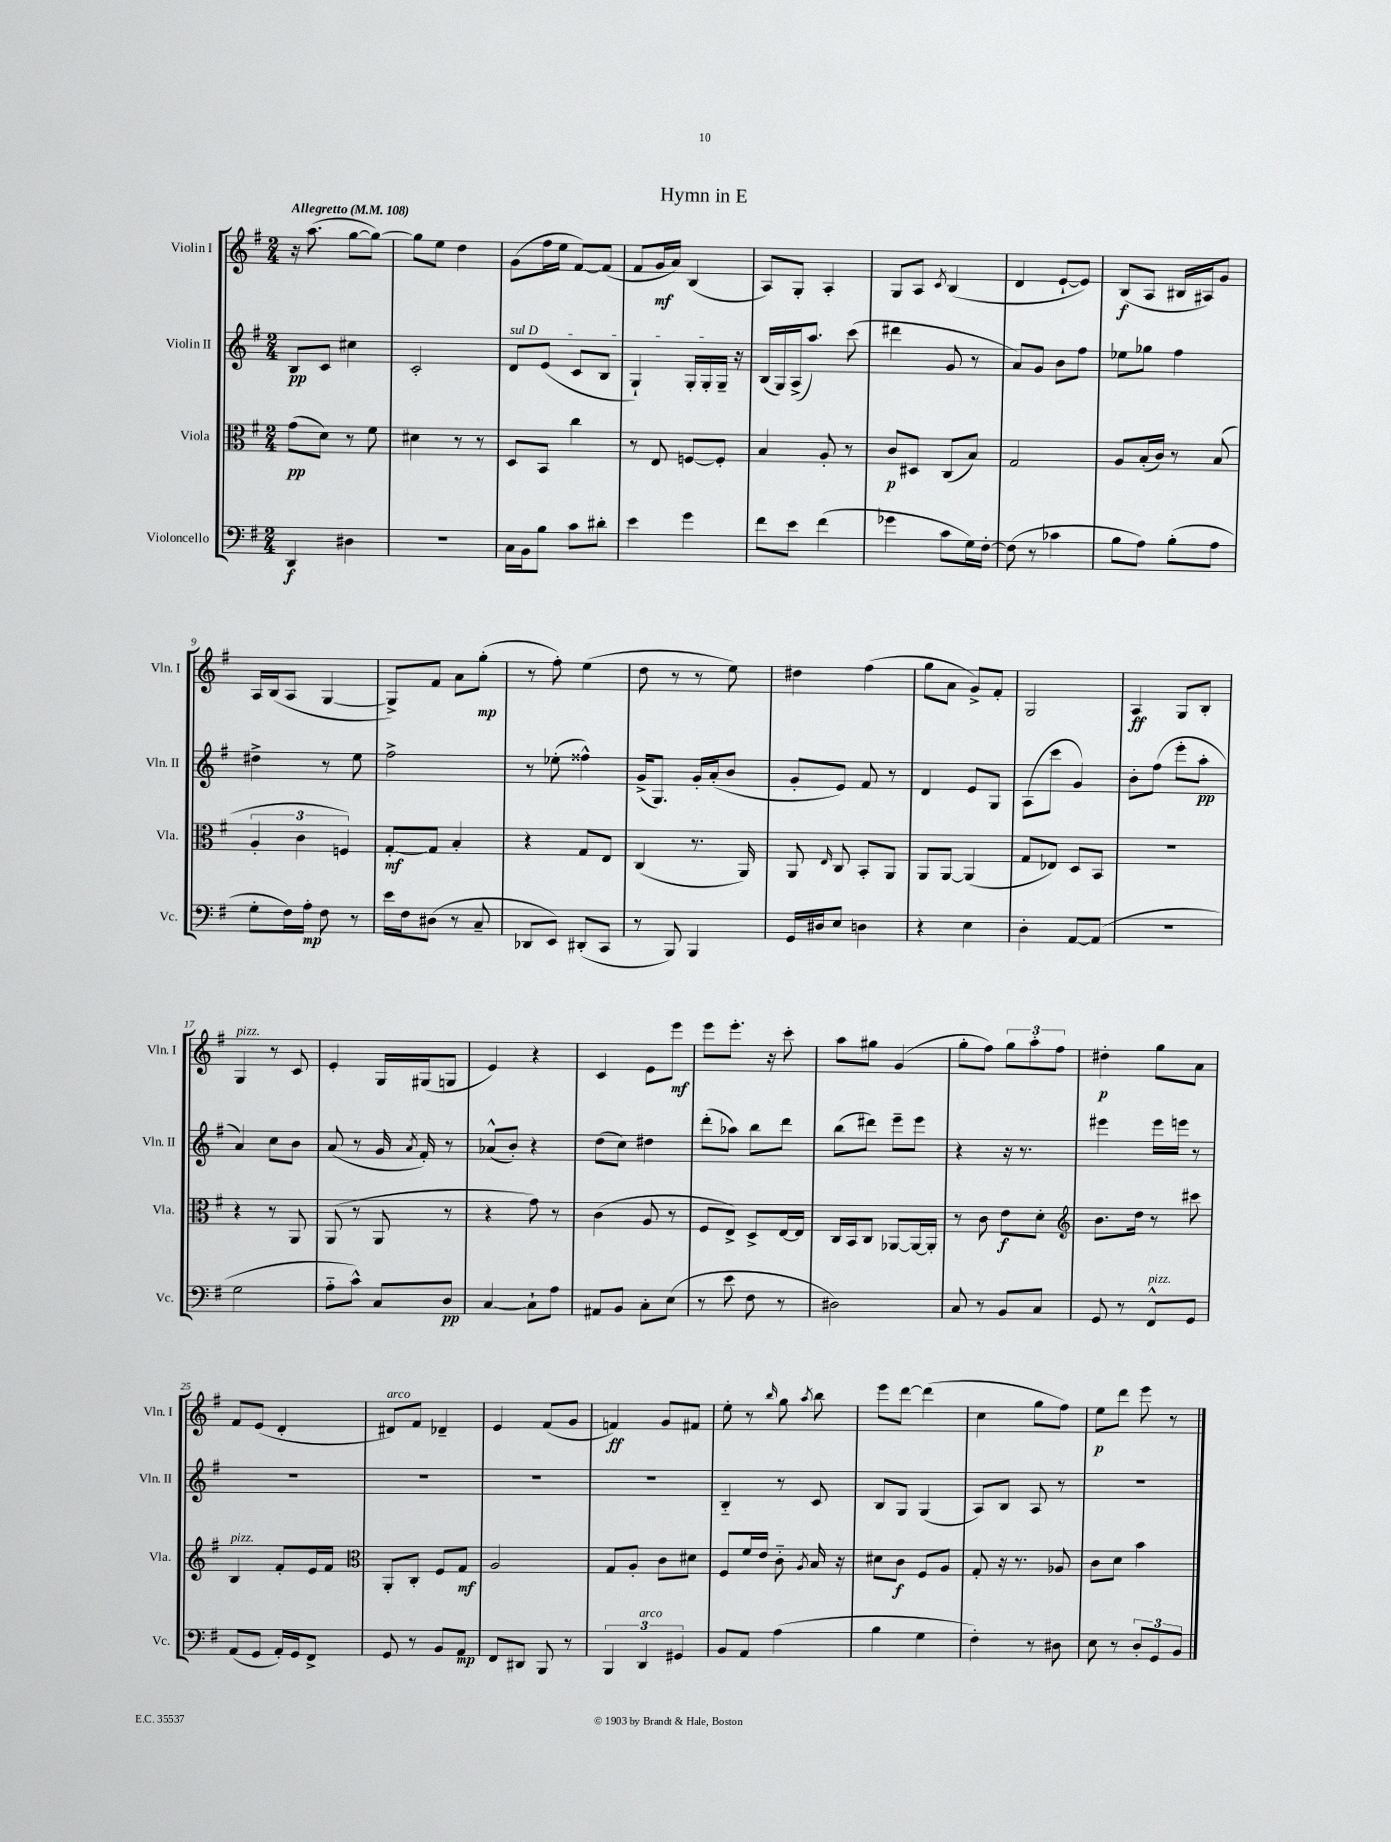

**kern	**kern	**kern	**kern
*staff4	*staff3	*staff2	*staff1
*clefF4	*clefC3	*clefG2	*clefG2
*k[f#]	*k[f#]	*k[f#]	*k[f#]
*M2/4	*M2/4	*M2/4	*M2/4
*MM108	*MM108	*MM108	*MM108
4DD	(8g	8B	16r
.	.	.	(8.aa
.	8d)	8c	.
4D#	8r	4cc#	[8gg
.	8f#	.	8gg_)
=	=	=	=
2r	4d#	2c'	8gg]
.	.	.	8ee
.	8r	.	4dd
.	8r	.	.
=	=	=	=
16C	8D	8d	(8g
16BB	.	.	.
8B	8BB	(8e	16ff#
.	.	.	16ee
8c	4cc	8c	[8f#)
8d#'	.	8B	(8f#]
=	=	=	=
4e	8r	4G`)	8f#
.	8E	.	16g
.	.	.	16a)
4g	[8F	16G'	(4B
.	.	16G'	.
.	8F']	16G~	.
.	.	16r	.
=	=	=	=
8f#	4B	(16B	8A)
.	.	16G)	.
8e	.	(16A^	8G'
.	.	8.aa)	.
(4f#	8A'	.	4A'
.	8r	(8ccc	.
=	=	=	=
4g-	8c	4ddd#	8G
.	8D#	.	8A
.	.	.	8qc
8c	(8C	8g	(4B
16G)	8B)	8r	.
[16F#'	.	.	.
=	=	=	=
(8F#]	2G	8a)	4d
8r	.	8g	.
4c-	.	8b	[8e`
.	.	8ff#	8e])
=	=	=	=
8B	8A	8ee-	(8B
8A)	(16B'	8gg-	8A
.	16c)	.	.
(8B'	8r	4ff#	16B#
.	.	.	16A#)
8A	(8B	.	8g
=	=	=	=
8G'	6A'	4dd#^	16A
.	.	.	(16B
16F#)	.	.	8A
.	6c	.	.
16A'	.	.	.
8F#	.	8r	[4G
.	6F)	.	.
8r	.	8ee	.
=	=	=	=
16e	[8G'	2ff#^	8G^])
16F#	.	.	.
(8D#	8G]	.	8f#
8r	4B'	.	8a
8C~	.	.	(8gg'
=	=	=	=
8DD-	4r	8r	8r
8EE)	.	(8ee-'	8ff#')
(8DD#'	8G	4ff##^^)	(4ee
8CC	8E	.	.
=	=	=	=
8r	(4C	(16g^	8dd
.	.	8.G)	.
8BBB)	.	.	8r
4BBB	8.r	16g'	8r
.	.	(16a'	.
.	.	8b	8ee)
.	16AA)	.	.
=	=	=	=
16GG	8AA	8g'	4dd#
16D#	.	.	.
.	16qqE	.	.
8E	8C	8e)	.
4D	8BB'	8f#	(4ff#
.	8AA	8r	.
=	=	=	=
4r	8AA	4d	8gg
.	[8AA	.	8a
4E	(4AA]	8e	8g^)
.	.	8G	8f#'
=	=	=	=
4D'	8G	(8A	2G
.	8E-)	8ccc	.
[8AA	8D	4g)	.
(8AA]	8BB	.	.
=	=	=	=
2r	2r	8b'	4A
.	.	(8ff#	.
.	.	8eee'	8G
.	.	8aa'	8B'
=	=	=	=
2G	4r	4a)	4G
.	8r	8cc	8r
.	8AA	8b	8c
=	=	=	=
8A'~	(8AA	(8a	4e'
8c^^)	8r	8r	.
8C	8AA	16g	16G
.	.	8qa	.
.	.	16f#')	(16G#
8D	8r	8r	8G
=	=	=	=
[4C	4r	(8a-^^	4e)
.	.	8b')	.
8C`]	8g)	4r	4r
8A	8r	.	.
=	=	=	=
8AA#	(4c	(8dd	4c
8BB	.	8cc)	.
8C'	8A	4dd#	8e
(8E	8r	.	8eee
=	=	=	=
8r	8F#	(8ddd'	8eee
8e	8E^)	8aa-)	8.eee'
8F#	8D^	8bb	.
.	.	.	16r
8r	[16E	8ddd	8ccc'
.	16E]	.	.
=	=	=	=
2D#)	16C	(8bb	8aa
.	16BB	.	.
.	8C	8ddd#)	8gg#
.	[8AA-	8eee~	(4g
.	16AA-_	8eee	.
.	16AA-']	.	.
=	=	=	=
8C	8r	4r	8gg'
8r	8c	.	8ff#)
8BB	8e	16r	12gg
.	.	8.r	.
.	.	.	12aa'
8C	8d'	.	.
.	.	.	12ff#
=	=	=	=
*	*clefG2	*	*
8GG	8.b	4eee#	4dd#'
8r	.	.	.
.	16dd	.	.
8FF#^^	8r	16eee#	8gg
.	.	16eee	.
8GG	8ccc#	8r	8a
=	=	=	=
(8AA	4B	2r	8f#
8GG	.	.	(8e
16AA')	8f#'	.	4d'
16GG	.	.	.
8FF#^	16e	.	.
.	16f#	.	.
=	=	=	=
*	*clefC3	*	*
8GG	8AA'	2r	8d#)
8r	8C'	.	8f#
8BB	8F#	.	4d-~
8AA	8G	.	.
=	=	=	=
8FF#	2A	2r	4e
8DD#	.	.	.
8BBB	.	.	(8f#
8r	.	.	8g
=	=	=	=
6BBB	8G	2r	4f)
.	8A'	.	.
6DD	.	.	.
.	8c	.	8g
6GG#	.	.	.
.	8d#	.	8f#
=	=	=	=
8BB	8F#	4B'~	8ee'
8AA	16f#	.	8r
.	16e	.	.
.	.	.	16qqbb
(4A	8c'~	8r	8gg
.	8qA	.	8qaa
.	16B	8c	8bb
.	16r	.	.
=	=	=	=
4B	8d#	8B	8eee
.	8c	8G	[8ddd
4G	8F#	(4G	(4ddd]
.	8A	.	.
=	=	=	=
4F#')	8G'	8A)	4cc
.	16r	8B	.
.	8.r	.	.
8r	.	8A	8gg
8D#	8A-	8r	8ff#)
=	=	=	=
8E	8c	2r	8ee
8r	8d	.	8ddd
12D'	4b	.	8eee
12GG	.	.	.
.	.	.	8r
12BB	.	.	.
==	==	==	==
*-	*-	*-	*-
